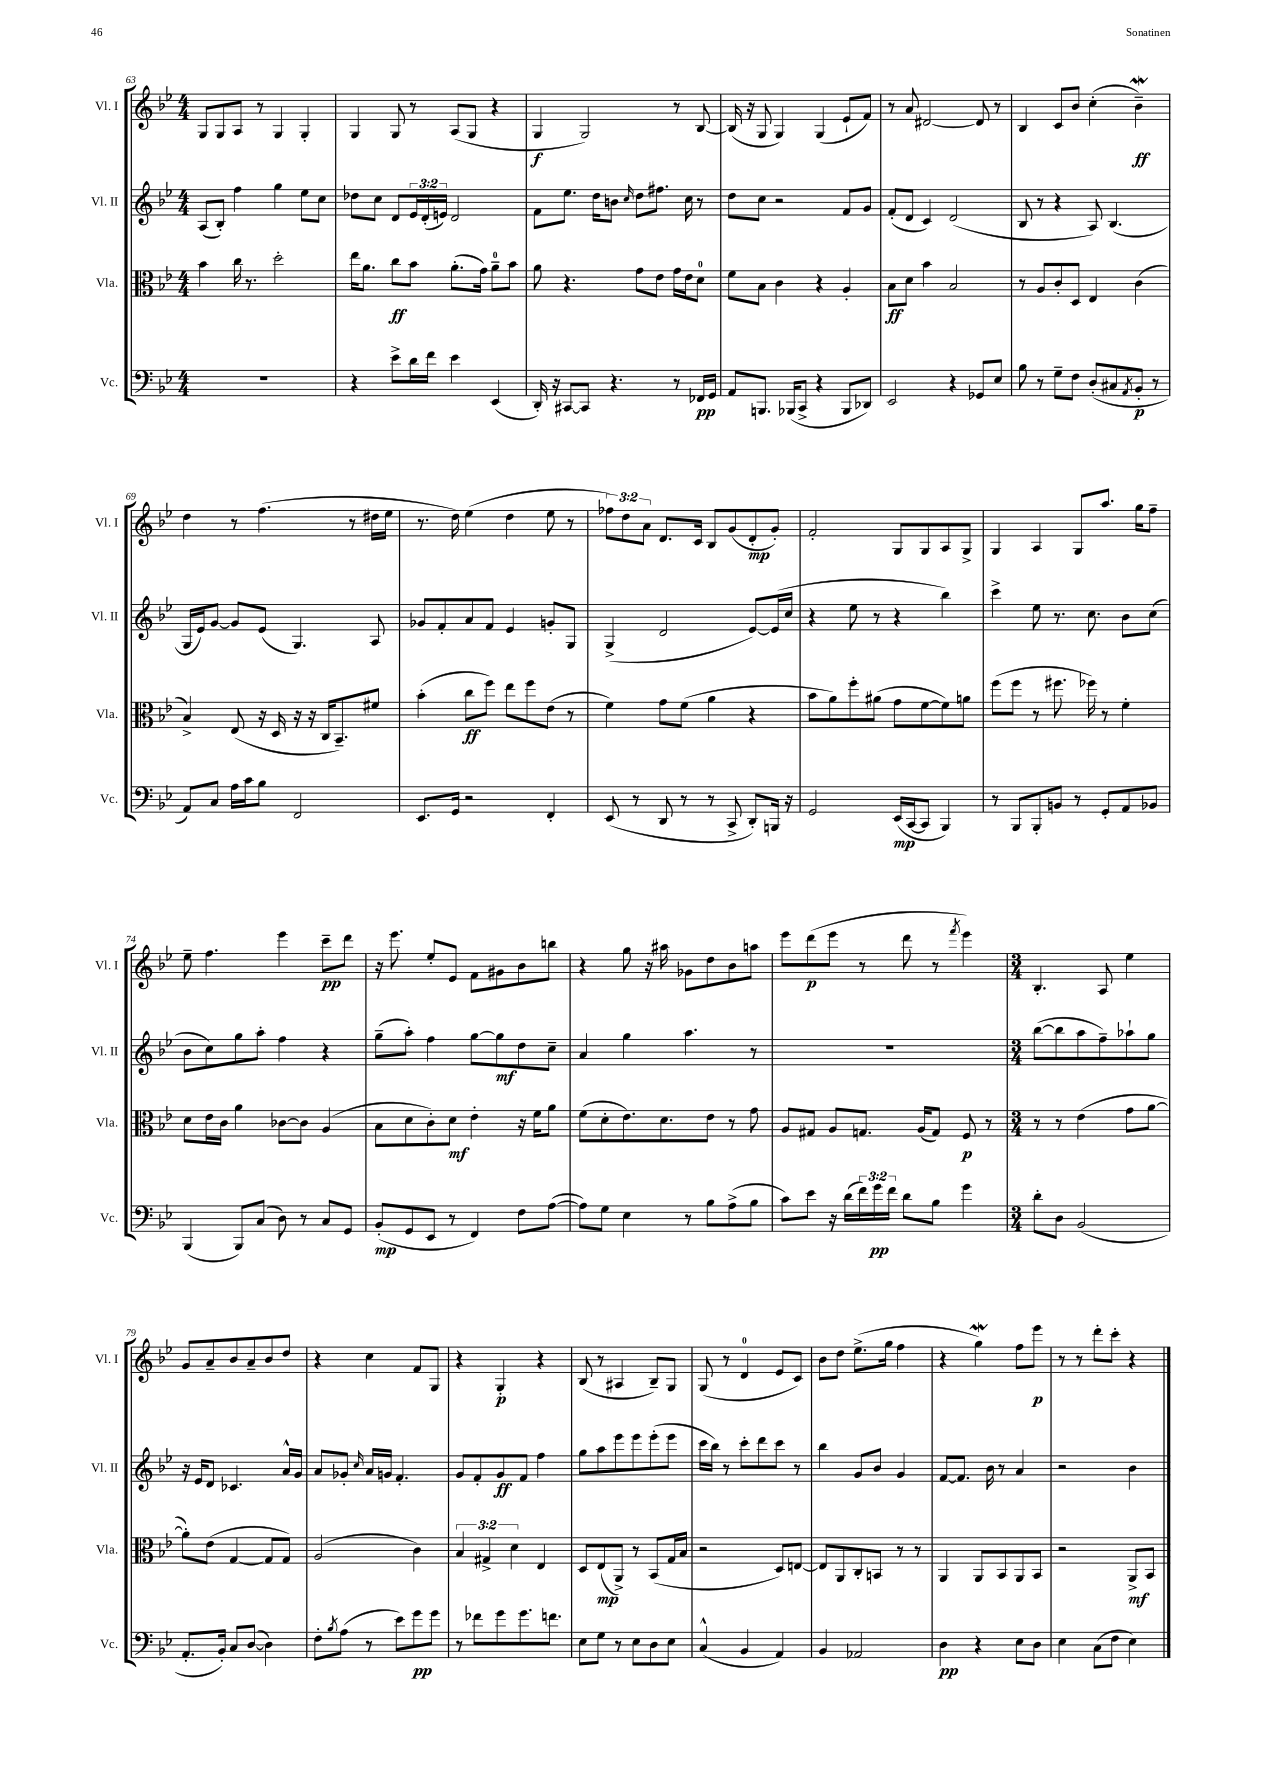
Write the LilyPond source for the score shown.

<<
\new StaffGroup <<
\new Staff = "s0" \with { instrumentName = "Vl. I" shortInstrumentName = "Vl. I" } {
    \clef treble \key bes \major \numericTimeSignature \time 4/4 \override Staff.TupletNumber.text = #tuplet-number::calc-fraction-text
    g8 g8 a8 r8 g4 g4-. |
    g4 g8 r8 a8( g8 r4 |
    g4\f g2) r8 bes8~ |
    bes16( r16 g8 g4) g4( ees'8-! f'8) |
    r8 a'8 dis'2~ dis'8 r8 |
    bes4 c'8 bes'8 c''4-.( bes'4--\mordent\ff) |
    d''4 r8 f''4.( r8 dis''16 ees''16 |
    r8. d''16) ees''4( d''4 ees''8 r8 |
    \tuplet 3/2 { fes''8) d''8 a'8 } d'8. c'16 bes8 g'8( d'8-.\mp g'8-.) |
    f'2-. g8 g8 a8 g8-> |
    g4 a4 g8 a''8. g''16 f''8-- |
    ees''8-- f''4. ees'''4 c'''8--\pp d'''8 |
    r16 ees'''8. ees''8-. ees'8 f'8 gis'8 bes'8 b''8 |
    r4 g''8 r16 ais''16 ges'8 d''8 bes'8 a''8 |
    ees'''8 d'''8\p( ees'''8 r8 d'''8 r8 \acciaccatura { f'''8 } ees'''4) |
    \numericTimeSignature \time 3/4 bes4.-. a8 ees''4 |
    g'8 a'8-- bes'8 a'8-- bes'8 d''8 |
    r4 c''4 f'8 g8 |
    r4 g4-.\p r4 |
    bes8( r8 ais4 bes8--) g8 |
    g8( r8 d'4-0 ees'8 c'8) |
    bes'8 d''8 ees''8.->( g''16 f''4 |
    r4 g''4\mordent) f''8 ees'''8\p |
    r8 r8 d'''8-. c'''8-. r4 \bar "|." |
}
\new Staff = "s1" \with { instrumentName = "Vl. II" shortInstrumentName = "Vl. II" } {
    \clef treble \key bes \major \numericTimeSignature \time 4/4 \override Staff.TupletNumber.text = #tuplet-number::calc-fraction-text
    a8( bes8-.) f''4 g''4 ees''8 c''8 |
    des''8 c''8 d'8 \tuplet 3/2 { ees'16 d'16-.( e'16) } d'2 |
    f'8 ees''8. d''16 b'8 \grace { c''16 } d''8 fis''8. c''16 r8 |
    d''8 c''8 r2 f'8 g'8 |
    f'8-.( d'8 c'4) d'2( |
    bes8 r8 r4 a8) bes4.( |
    g16 ees'16) g'8~ g'8 ees'8( g4.) a8 |
    ges'8 f'8-. a'8 f'8 ees'4 g'8-. g8 |
    g4->( d'2 ees'8~) ees'16( c''16 |
    r4 ees''8 r8 r4 bes''4) |
    c'''4-> ees''8 r8. c''8. bes'8 c''8( |
    bes'8 c''8) g''8 a''8-. f''4 r4 |
    g''8--( a''8-.) f''4 g''8~ g''8\mf d''8 c''8-- |
    a'4 g''4 a''4. r8 |
    R1 |
    \numericTimeSignature \time 3/4 bes''8~( bes''8 a''8 f''8--) aes''8-! g''8 |
    r16 ees'16 d'8 ces'4. a'16-^ g'16 |
    a'8 ges'8-. \grace { c''16 } a'16 g'16 f'4.-. |
    g'8 f'8-. g'8\ff f'8 f''4 |
    g''8 a''8 ees'''8 ees'''8 ees'''8-.( ees'''8 |
    c'''16 bes''16) r8 c'''8-. d'''8 c'''8 r8 |
    bes''4 g'8 bes'8 g'4 |
    f'8~ f'8. bes'16 r8 a'4 |
    r2 bes'4 \bar "|." |
}
\new Staff = "s2" \with { instrumentName = "Vla." shortInstrumentName = "Vla." } {
    \clef alto \key bes \major \numericTimeSignature \time 4/4 \override Staff.TupletNumber.text = #tuplet-number::calc-fraction-text
    bes'4 c''16 r8. d''2-. |
    ees''16 a'8. c''8\ff bes'8 a'8.-.( g'16) a'8-0-- bes'8 |
    a'8 r4. g'8 ees'8 g'16 ees'16 d'8-0 |
    f'8 bes8 c'4 r4 a4-. |
    bes8\ff d'8 bes'4 bes2 |
    r8 a8 c'8-. d8 ees4 c'4( |
    bes4->) ees8( r16 d16 r16 r16 c16 bes,8.--) fis'8 |
    bes'4-.( c''8\ff f''8) ees''8 f''8 ees'8( r8 |
    f'4) g'8 f'8( a'4 r4 |
    bes'8 a'8) f''8-. ais'8( g'8 f'8~ f'8) a'8 |
    f''8( f''8 r8 fis''8. fes''16) r8 f'4-. |
    d'8 ees'16 c'16 a'4 ces'8~ ces'8 a4( |
    bes8 d'8 c'8-.) d'8\mf ees'4-. r16 f'16 a'8 |
    f'8( d'8-. ees'8.) d'8. ees'8 r8 g'8 |
    a8 gis8 a8 g8. a16( g8) f8\p r8 |
    \numericTimeSignature \time 3/4 r8 r8 ees'4( g'8 a'8~ |
    a'8-.) ees'8( g4~ g8 g8) |
    a2( c'4) |
    \tuplet 3/2 { bes4 gis4-> d'4 } ees4 |
    d8 ees8\mp( a,8->) r8 bes,8( g16 bes16 |
    r2 d8) e8~ |
    e8 a,8 c8-. b,8 r8 r8 |
    a,4 a,8 bes,8 a,8 bes,8 |
    r2 a,8->\mf bes,8 \bar "|." |
}
\new Staff = "s3" \with { instrumentName = "Vc." shortInstrumentName = "Vc." } {
    \clef bass \key bes \major \numericTimeSignature \time 4/4 \override Staff.TupletNumber.text = #tuplet-number::calc-fraction-text
    r1 |
    r4 ees'8-> d'16 f'16 ees'4 ees,4( |
    d,16-.) r16 cis,8~ cis,8 r4. r8 fes,16\pp g,16 |
    a,8 b,,8. bes,,16( c,8-> r4 bes,,8 des,8) |
    ees,2 r4 ges,8 ees8 |
    bes8 r8 g8-- f8 d8-.( cis8 \acciaccatura { a,8 } bes,8-.\p r8 |
    a,8) c8 a16 c'16 bes8 f,2 |
    ees,8. g,16 r2 f,4-. |
    ees,8( r8 d,8 r8 r8 c,8-> d,8-.) b,,16 r16 |
    g,2 ees,16\mp( c,16~ c,8 bes,,4) |
    r8 bes,,8 bes,,8-. b,8 r8 g,8-. a,8 bes,8 |
    bes,,4( bes,,8) c8( d8) r8 c8 g,8 |
    bes,8-.\mp( g,8 ees,8 r8 f,4) f8 a8~( |
    a8) g8 ees4 r8 bes8 a8->( bes8 |
    c'8) ees'8 r16 d'16( \tuplet 3/2 { f'16) g'16\pp f'16 } d'8 bes8 g'4 |
    \numericTimeSignature \time 3/4 d'8-. d8 bes,2( |
    a,8.-. bes,16-.) c8 d8~( d4) |
    f8-. \acciaccatura { bes8 } a8( r8 ees'8) g'8\pp g'8 |
    r8 fes'8 g'8 g'8. f'8. |
    ees8 g8 r8 ees8 d8 ees8 |
    c4-^( bes,4 a,4) |
    bes,4 aes,2 |
    d4\pp r4 ees8 d8 |
    ees4 c8( f8 ees4) \bar "|." |
}
>>
>>
\layout { \context { \Score currentBarNumber = #63 } }
